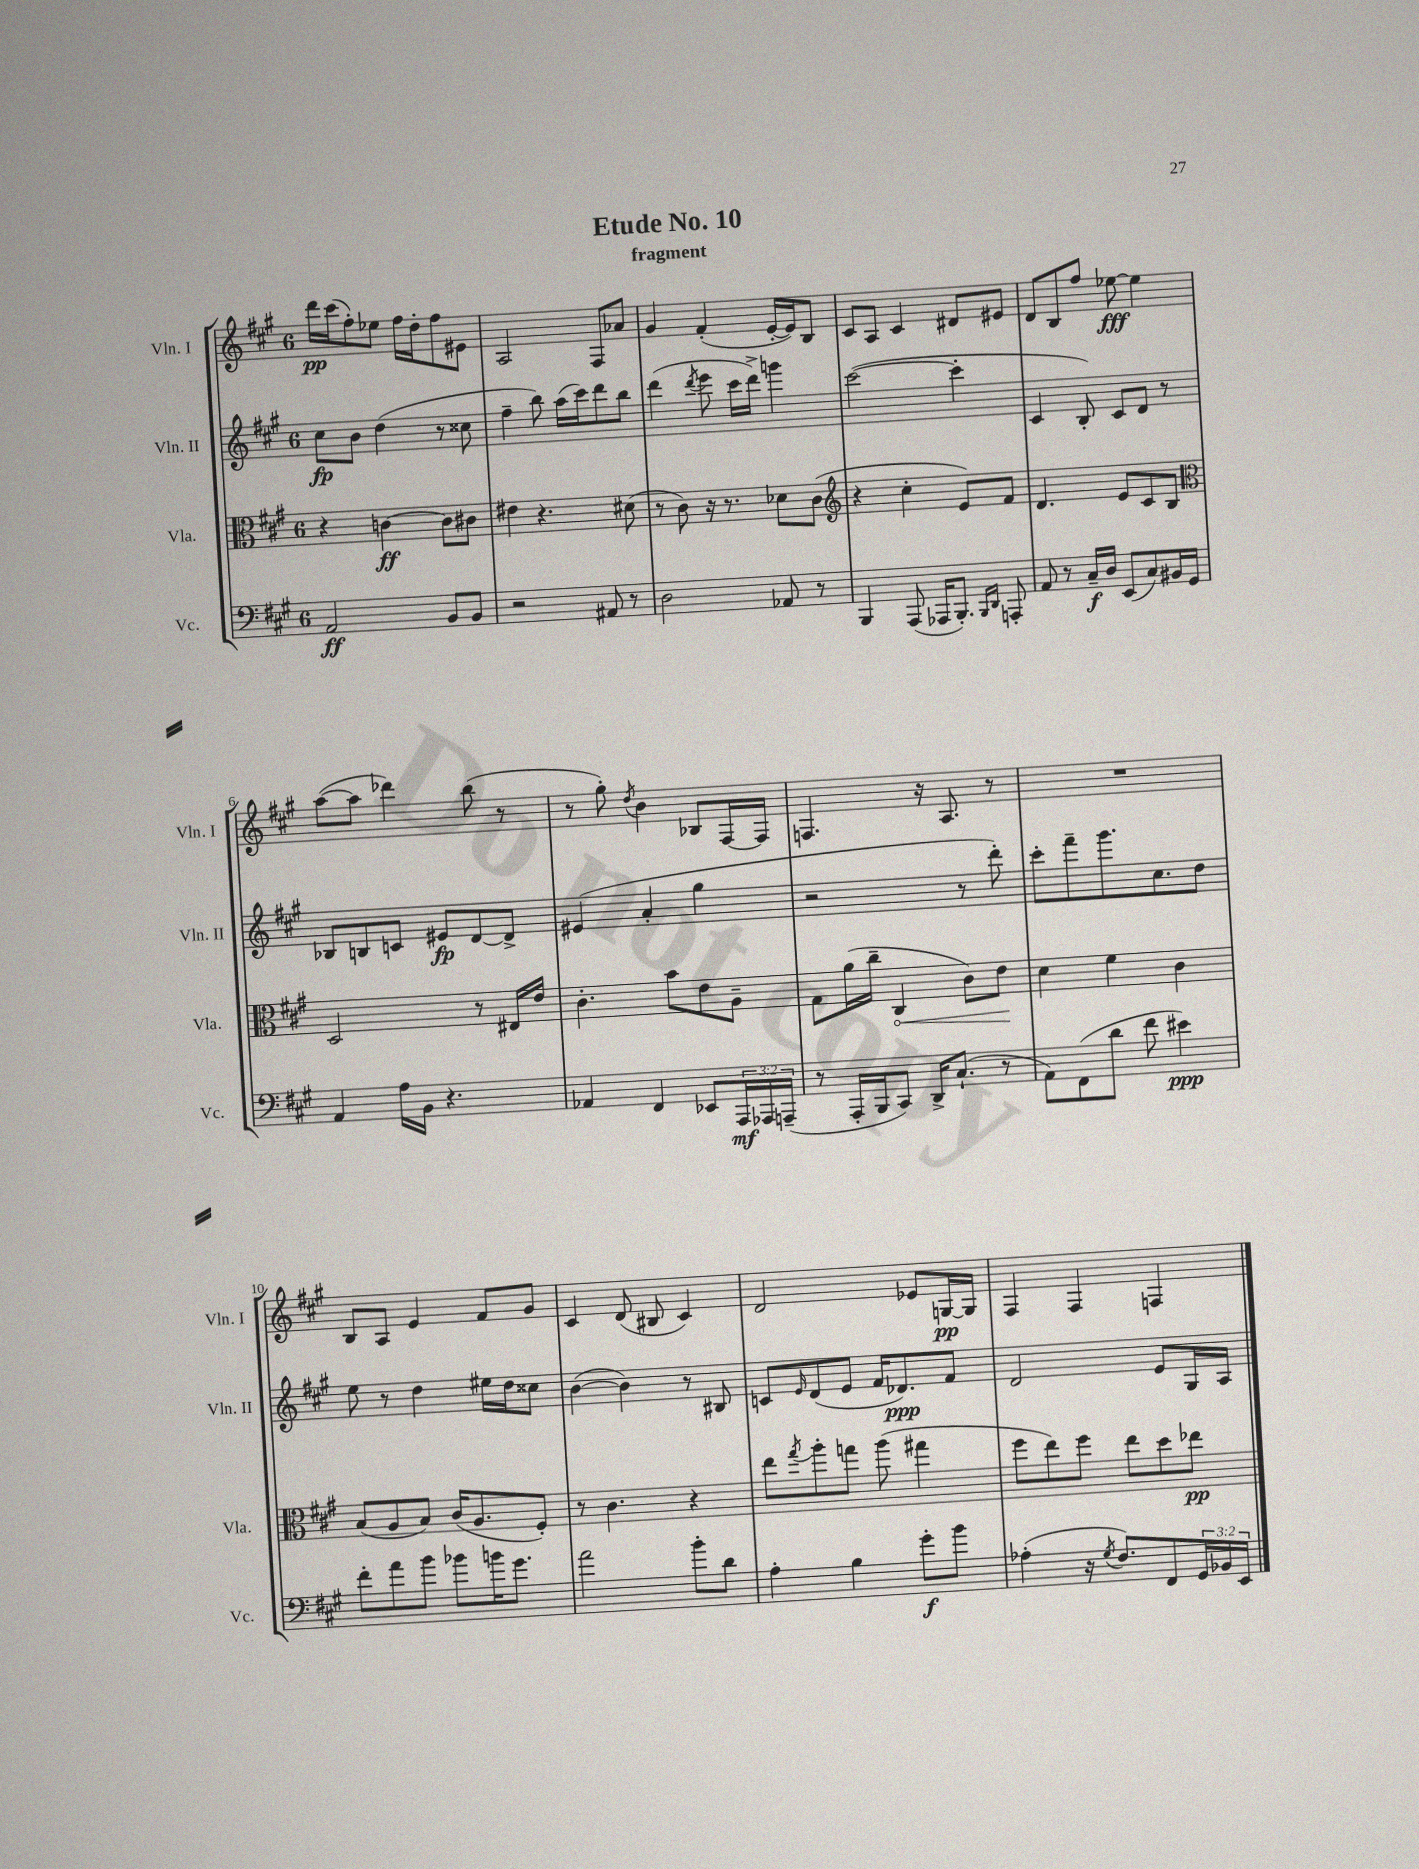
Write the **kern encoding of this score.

**kern	**kern	**kern	**kern
*staff4	*staff3	*staff2	*staff1
*clefF4	*clefC3	*clefG2	*clefG2
*k[f#c#g#]	*k[f#c#g#]	*k[f#c#g#]	*k[f#c#g#]
*M6/8	*M6/8	*M6/8	*M6/8
2AA/	4r	8cc#\L	16ddd\LL
.	.	.	(16ccc#\J
.	.	8b\J	8ff#'\)
.	[4c\	(4dd\	8ee-\J
.	.	.	16ff#\LL
.	.	.	16dd'\J
8BB/L	8c\]L	8r	8ff#\
8BB/J	8c#\J	8cc##\	8e#\J
=	=	=	=
2r	4e#\	4ff#~\	2A/
.	4.r	8bb\)	.
.	.	(16aa\LL	.
.	.	16ccc#\J)	.
8AA#/	.	8ddd\	8F#/L
8r	(8d#\	8bb\J	8a-/J
=	=	=	=
2D\	8r	(4ddd\	4g#/
.	8c#\)	.	.
.	.	8qddd/	.
.	16r	8eee\	(4f#'/
.	8.r	.	.
.	.	16ccc#\LL	.
.	.	16ddd^\JJ)	.
8AA-/	8d-\L	4ggg\	[16e'/LL
.	.	.	16e/]J)
8r	(8c#\J	.	8B/J
=	=	=	=
*	*clefG2	*	*
4BBB/	4r	([2ccc#\	8c#/L
.	.	.	8A/J
(8AAA/	4cc#'\	.	4c#/
16AAA-/LK	.	.	.
8.BBB'/J)	.	.	.
.	8e/L)	4ccc#'\]	8d#/L
16qqBBB/LL	.	.	.
16qqDD/JJ	.	.	.
8AAA'/	8f#/J	.	8e#/J
=	=	=	=
8AA/	4.d/	4c#/	8d/L
8r	.	.	8B/
16C#~/LL	.	8B'/)	8ff#/J
16D/JJ	.	.	.
(8EE/L	8e/L	8c#/L	[8ee-\
8C#/)	8c#/	8d/J	4ee-\]
16BB#/L	8B/J	8r	.
16GG#/JJ	.	.	.
=	=	=	=
*	*clefC3	*	*
4AA/	2D/	8B-/L	([8aa\L
.	.	8B/	8aa\]J
16A\LL	.	8c/J	4ddd-\)
16BB\JJ	.	.	.
4.r	.	8e#/L	.
.	8r	[8d/	(8bb\
.	16E#/LL	8d^/]J	8r
.	16e/JJ	.	.
=	=	=	=
4AA-/	4.c#'\	(4e#/	8r
.	.	.	8gg#'\)
.	.	.	8qdd/
4FF#/	.	4a'/	4b\
.	8b\L	.	.
8EE-/L	8e\	4gg#\	8B-/L
24AAA/L	8A~\J	.	[16F#/L
24AAA-/	.	.	.
.	.	.	16F#/]JJ
(24AAA~/JJ	.	.	.
=	=	=	=
8r	8G#\L	2r	4.F/
16AAA'/LL	(16a\L	.	.
16BBB/J	16cc#~\JJ	.	.
8CC#/J)	4C#/	.	.
16DD^/LK	.	.	16r
(8.C#`/J	.	.	8.A/
.	8c#\L)	8r	.
8r	8e\J	8ddd'\)	8r
=	=	=	=
8AA\L)	4d\	8ccc#'\L	2.r
(8FF#\	.	8fff#~\	.
8d\J	4f#\	8.ggg#\	.
8f#\	.	.	.
.	.	8.cc#\	.
4e#\)	4c#\	.	.
.	.	8dd\J	.
=	=	=	=
8f#'\L	(8B/L	8ee\	8B/L
8a\	8A/	8r	8A/J
8b\J	8B/J)	4dd\	4e/
8b-\L	(16c#/LK	.	.
.	8.A/	.	.
16b\K	.	16ee#\LL	8f#/L
8.g#\J	.	16dd\J	.
.	8F#'/J)	8cc##\J	8g#/J
=	=	=	=
2a\	8r	([4b\	4c#/
.	4.c#\	.	.
.	.	4b\])	(8d/
.	.	.	8B#/
8b'\L	4r	8r	4c#/)
8d\J	.	8B#/	.
=	=	=	=
4A'\	8ee\L	8c/L	2d/
.	8qgg#/	16qqe/	.
.	8aa'\	(8d/	.
4B\	8gg\J	8e/J	.
.	(8aa\	16f#/LK	.
.	.	8.d-/)	.
8g#'\L	4gg#\	.	8e-/L
8b\J	.	8f#/J	[16G/L
.	.	.	16G/]JJ
=	=	=	=
(4A-'\	8ff#\L	2d/	4F#/
.	8ee\)	.	.
16r	8ff#\J	.	4F#/
8qG#/	.	.	.
8.F#/L)	.	.	.
.	8ee\L	.	.
8FF#/	8dd\	8e/L	4F/
24GG#/L	8ee-\J	16G#/L	.
24BB-/	.	.	.
.	.	16A/JJ	.
24EE/JJ	.	.	.
==	==	==	==
*-	*-	*-	*-
